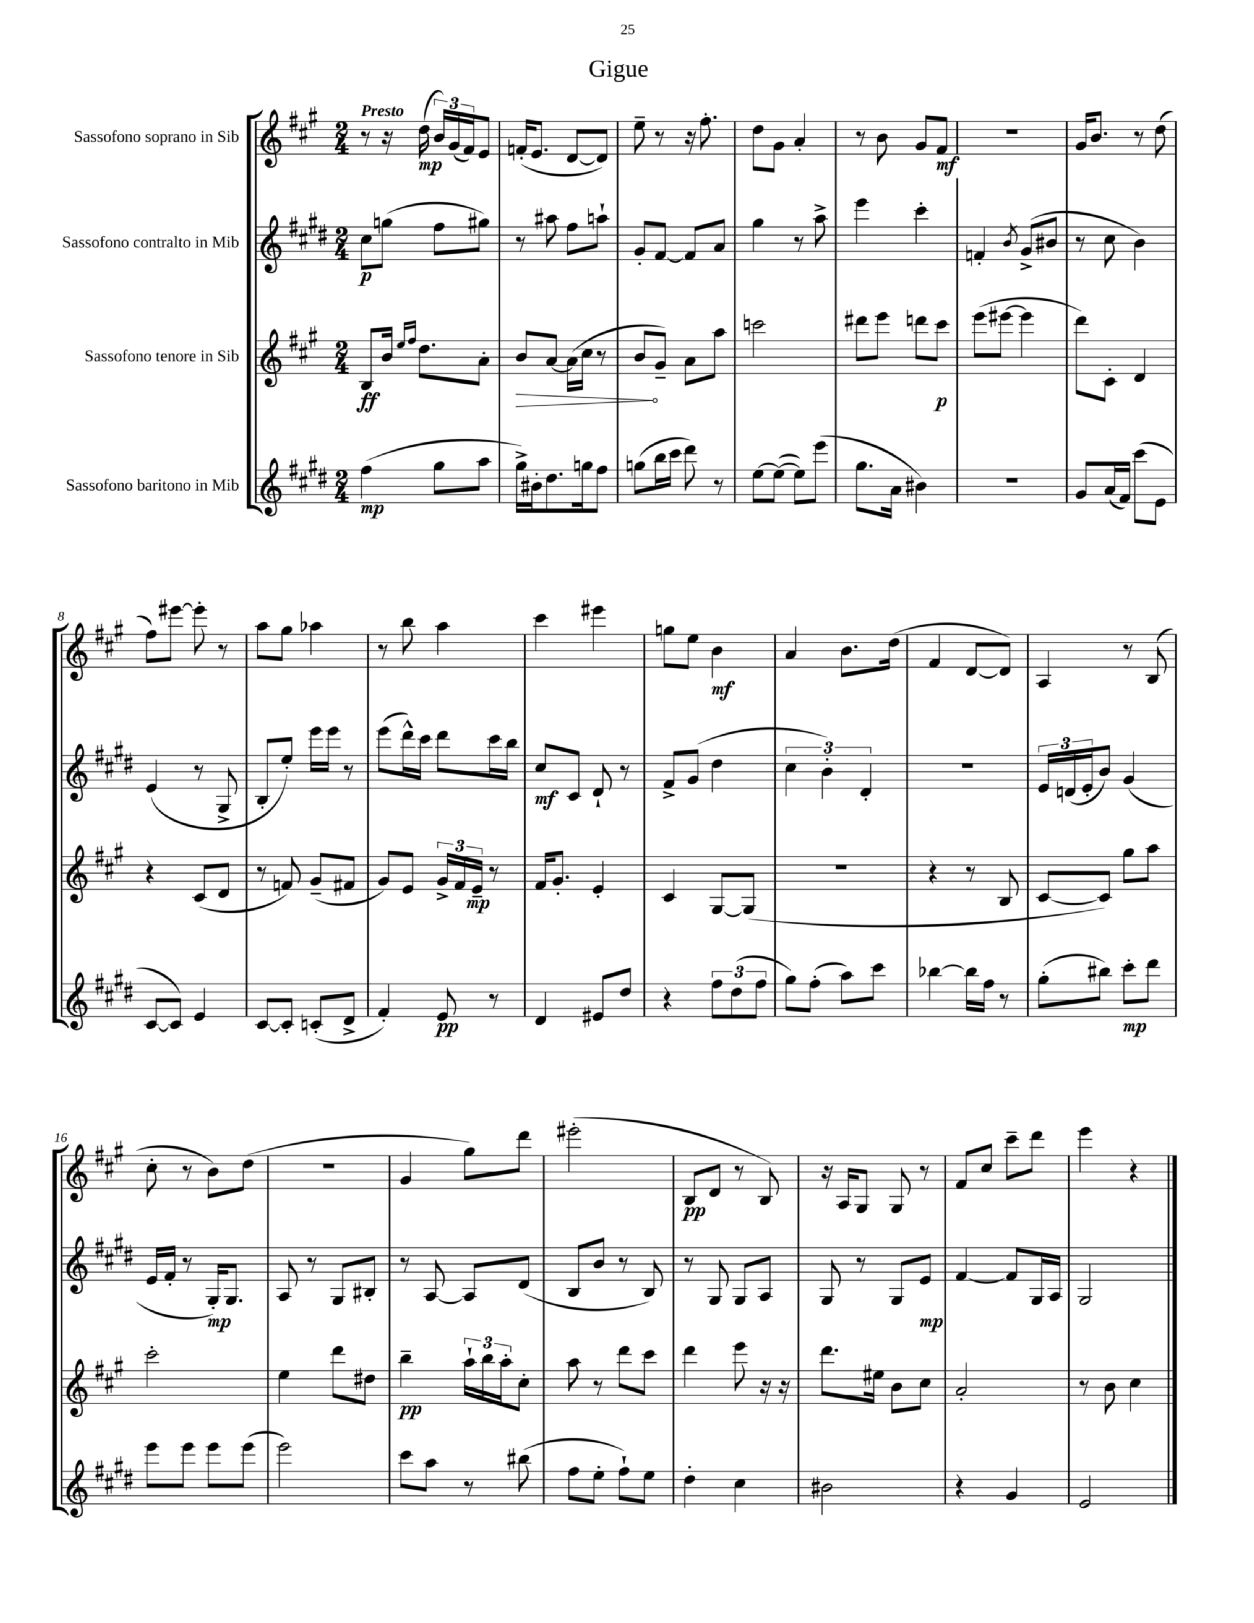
\header { title = "Gigue" }
<<
\new StaffGroup <<
\new Staff = "s0" \with { instrumentName = "Sassofono soprano in Sib" } {
    \clef treble \key a \major \numericTimeSignature \time 2/4 \tempo "Presto"
    r8 r16 d''16\mp( \tuplet 3/2 { b'16) gis'16( fis'16) } e'8 |
    f'16-.( e'8. d'8~ d'8) |
    e''8-- r8 r16 fis''8.-. |
    d''8 gis'8 a'4-. |
    r8 b'8 gis'8 fis'8\mf |
    r2 |
    gis'16 b'8. r8 d''8( |
    fis''8) eis'''8~ eis'''8-. r8 |
    a''8 gis''8 aes''4 |
    r8 b''8 a''4 |
    cis'''4 eis'''4 |
    g''8 e''8 b'4\mf |
    a'4 b'8. d''16( |
    fis'4 d'8~ d'8) |
    a4 r8 b8( |
    cis''8-. r8 b'8) d''8( |
    R2 |
    gis'4 gis''8) d'''8 |
    eis'''2-.( |
    b8\pp d'8 r8 b8) |
    r16 a16 gis8 gis8 r8 |
    fis'8 cis''8 cis'''8-- d'''8 |
    e'''4 r4 \bar "|." |
}
\new Staff = "s1" \with { instrumentName = "Sassofono contralto in Mib" } {
    \clef treble \key e \major \numericTimeSignature \time 2/4
    cis''8\p g''8( fis''8 gis''8) |
    r8 ais''8 fis''8 a''8-! |
    gis'8-. fis'8~ fis'8 a'8 |
    gis''4 r8 a''8-> |
    e'''4 cis'''4-. |
    f'4-. \acciaccatura { b'8 } gis'8->( bis'8 |
    r8 cis''8 b'4) |
    e'4( r8 gis8-> |
    b8-. e''8-.) e'''16 e'''16 r8 |
    e'''8( dis'''16-^) cis'''16 dis'''8 cis'''16 b''16 |
    cis''8\mf cis'8 dis'8-! r8 |
    fis'8-> gis'8( dis''4 |
    \tuplet 3/2 { cis''4 b'4-.) dis'4-. } |
    r2 |
    \tuplet 3/2 { e'16 d'16( e'16-. } b'8) gis'4( |
    e'16 fis'16-. r8 gis16-.\mp) gis8. |
    a8 r8 gis8 bis8-. |
    r8 a8~ a8 dis'8( |
    b8 b'8 r8 b8) |
    r8 gis8 gis8 a8 |
    gis8 r8 gis8 e'8\mp |
    fis'4~ fis'8 gis16 a16 |
    gis2 \bar "|." |
}
\new Staff = "s2" \with { instrumentName = "Sassofono tenore in Sib" } {
    \clef treble \key a \major \numericTimeSignature \time 2/4
    b8\ff b'16 \grace { e''16 fis''16 } d''8. a'8-. |
    \once \override Hairpin.circled-tip = ##t b'8\> a'8~ a'16( cis''16 r8 |
    b'8\! gis'8--) a'8 a''8 |
    c'''2 |
    dis'''8 e'''8 d'''8 cis'''8\p |
    e'''8( eis'''8~ eis'''4 |
    d'''8) cis'8-. d'4 |
    r4 cis'8( d'8 |
    r8 f'8) gis'8--( fis'8 |
    gis'8) e'8 \tuplet 3/2 { gis'16-> fis'16 e'16--\mp } r8 |
    fis'16 gis'8.-. e'4-. |
    cis'4 gis8~ gis8( |
    R2 |
    r4 r8 b8 |
    cis'8~ cis'8) gis''8 a''8 |
    cis'''2-. |
    e''4 d'''8 dis''8 |
    b''4--\pp \tuplet 3/2 { a''16-! b''16 a''16-. } cis''8-. |
    a''8 r8 d'''8 cis'''8 |
    d'''4 e'''8 r16 r16 |
    d'''8. eis''16 b'8 cis''8 |
    a'2-. |
    r8 b'8 cis''4 \bar "|." |
}
\new Staff = "s3" \with { instrumentName = "Sassofono baritono in Mib" } {
    \clef treble \key e \major \numericTimeSignature \time 2/4
    fis''4\mp( gis''8 a''8 |
    gis''16->) bis'16-. dis''8. g''16 fis''8 |
    g''8( b''16 cis'''16 dis'''8) r8 |
    e''8~ e''8~( e''8) e'''8( |
    gis''8. a'16 bis'4) |
    r2 |
    gis'8 a'16( fis'16) cis'''8( e'8 |
    cis'8~ cis'8) e'4 |
    cis'8~ cis'8-. c'8-.( dis'8-> |
    fis'4-.) e'8\pp r8 |
    dis'4 eis'8 dis''8 |
    r4 \tuplet 3/2 { fis''8 dis''8( fis''8 } |
    gis''8) fis''8-.( a''8) cis'''8 |
    bes''4~ bes''16 fis''16 r8 |
    gis''8-.( bis''8) cis'''8-.\mp dis'''8 |
    e'''8 e'''8 e'''8 e'''8( |
    e'''2) |
    cis'''8 a''8 r8 bis''8( |
    fis''8 e''8-. fis''8-!) e''8 |
    dis''4-. cis''4 |
    bis'2 |
    r4 gis'4 |
    e'2 \bar "|." |
}
>>
>>
